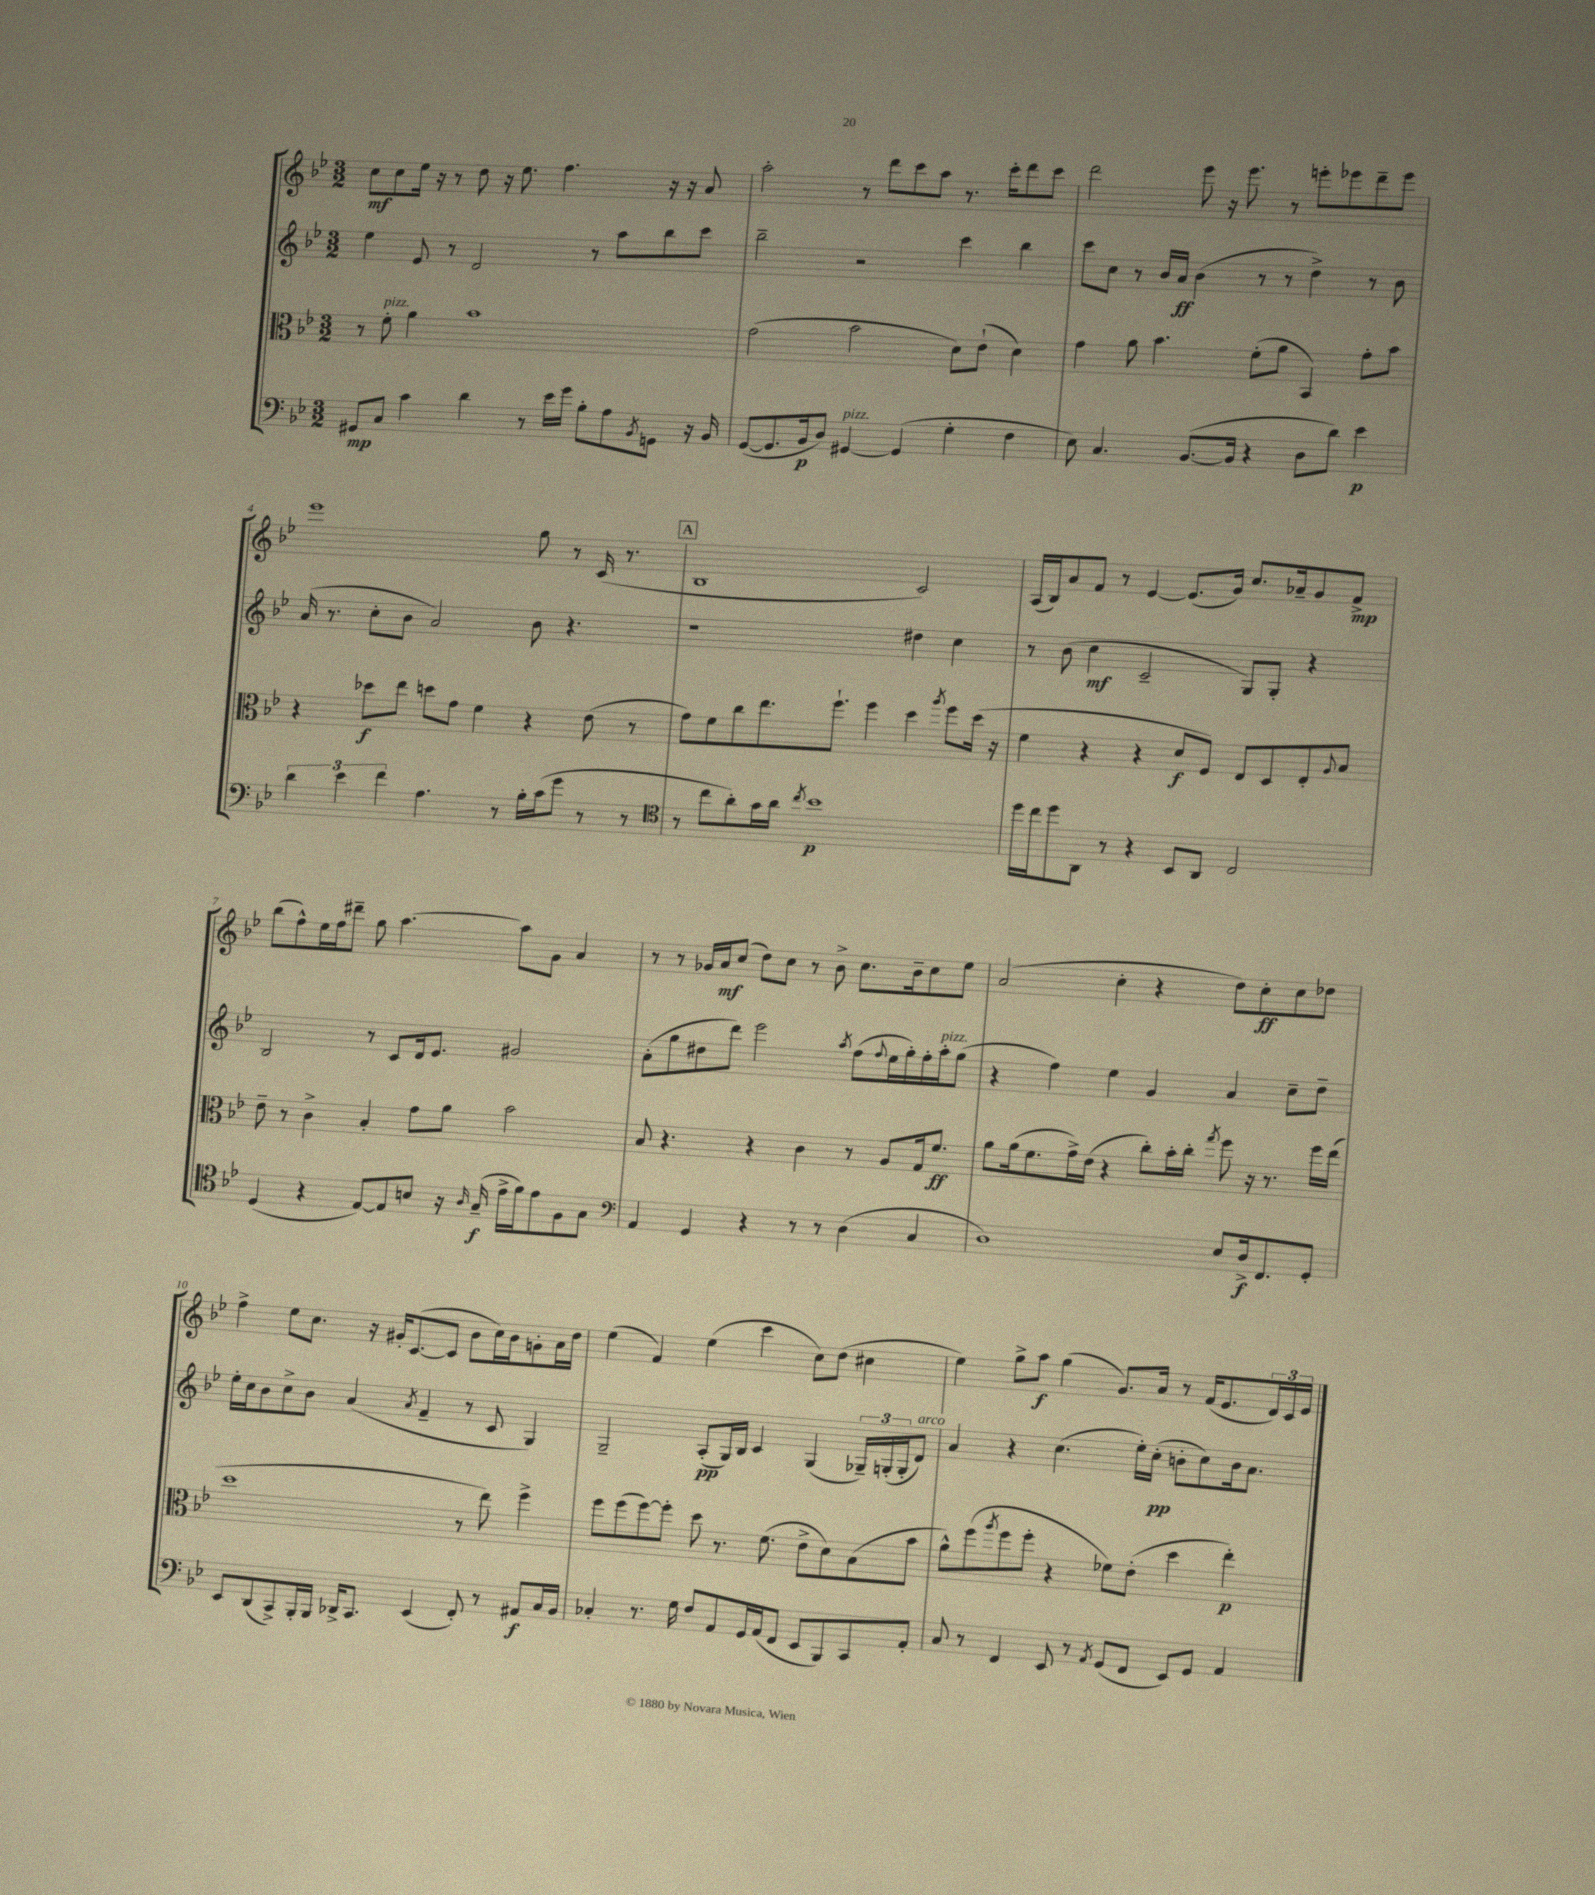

**kern	**dynam	**kern	**dynam	**kern	**dynam	**kern	**dynam
*part4	*part4	*part3	*part3	*part2	*part2	*part1	*part1
*staff4	*staff4	*staff3	*staff3	*staff2	*staff2	*staff1	*staff1
*clefF4	*	*clefC3	*	*clefG2	*	*clefG2	*
*k[b-e-]	*	*k[b-e-]	*	*k[b-e-]	*	*k[b-e-]	*
*M3/2	*	*M3/2	*	*M3/2	*	*M3/2	*
=1	=1	=1	=1	=1	=1	=1	=1
8GG#X/L	mp	8r	.	4ee-\	.	8cc\L	mf
!	!	!LO:TX:a:i:t=pizz.	!	!	!	!	!
8C/J	.	8f'\	.	.	.	8cc\	.
4c\	.	4a\	.	8e-/	.	16ee-\Jk	.
.	.	.	.	.	.	16r	.
.	.	.	.	8r	.	8r	.
4d\	.	1b-	.	2d/	.	8dd\	.
.	.	.	.	.	.	16r	.
.	.	.	.	.	.	8.ee-\	.
8r	.	.	.	.	.	.	.
16e-\LL	.	.	.	.	.	4.ff\	.
16g\JJ	.	.	.	.	.	.	.
8B-'\L	.	.	.	8r	.	.	.
8A\	.	.	.	8aa\L	.	.	.
8qBB-/	.	.	.	.	.	.	.
8GGn\J	.	.	.	8bb-\	.	16r	.
.	.	.	.	.	.	16r	.
16r	.	.	.	8ccc\J	.	8a/	.
16BB-/	.	.	.	.	.	.	.
=2	=2	=2	=2	=2	=2	=2	=2
([8GG/L	.	(2g\	.	2bb-~\	.	2aa'\	.
8.GG/]	.	.	.	.	.	.	.
16BB-/k	p	.	.	.	.	.	.
8D/J)	.	.	.	.	.	.	.
!LO:TX:a:i:t=pizz.	!	!	!	!	!	!	!
[4GG#X/	.	2b-\	.	2r	.	8r	.
.	.	.	.	.	.	8ddd\L	.
(4GG#/]	.	.	.	.	.	8ccc\	.
.	.	.	.	.	.	8aa\J	.
4G'\	.	8d\L)	.	4ccc\	.	8.r	.
.	.	(8e-`\J	.	.	.	.	.
.	.	.	.	.	.	16ccc'\KL	.
4F\	.	4d\)	.	4bb-\	.	8ddd\	.
.	.	.	.	.	.	8ccc\J	.
=3	=3	=3	=3	=3	=3	=3	=3
8E-\)	.	4g\	.	8ccc\L	.	2ddd\	.
4.C/	.	.	.	8cc\J	.	.	.
.	.	8a\	.	8r	.	.	.
.	.	4.b-\	.	16b-/LL	.	.	.
.	.	.	.	16a/JJ	ff	.	.
([8.BB-/L	.	.	.	(4b-\	.	8eee-\	.
.	.	.	.	.	.	16r	.
16BB-/Jk]	.	.	.	.	.	8.eee-\	.
4r	.	(8f'\L	.	8r	.	.	.
.	.	8a\J	.	8r	.	8r	.
8D\L	.	4BB-/)	.	4dd^\)	.	8eeen'\L	.
8d\J)	.	.	.	.	.	8eee-X\	.
4e-\	p	8g'\L	.	8r	.	8ddd~\	.
.	.	8b-\J	.	8b-\	.	8eee-\J	.
!!LO:LB:g=z
=4	=4	=4	=4	=4	=4	=4	=4
6d\	.	4r	.	(16a/	.	1eee-	.
.	.	.	.	8.r	.	.	.
6e-\	.	.	.	.	.	.	.
.	.	8dd-X\L	f	8cc'\L	.	.	.
6f\	.	.	.	.	.	.	.
.	.	8ee-\J	.	8b-\J	.	.	.
4.A\	.	8ddn\L	.	2a/)	.	.	.
.	.	8g\J	.	.	.	.	.
.	.	4f\	.	.	.	.	.
8r	.	.	.	.	.	.	.
16B-'\LL	.	4r	.	8b-\	.	8gg\	.
(16c\J	.	.	.	.	.	.	.
8g\J	.	.	.	4.r	.	8r	.
8r	.	(8e-\	.	.	.	(16c/	.
.	.	.	.	.	.	8.r	.
8r	.	8r	.	.	.	.	.
!!LO:REH:place=s1:t=A
=5	=5	=5	=5	=5	=5	=5	=5
*clefC4	*	*	*	*	*	*	*
8r	.	8g\L)	.	1r	.	1B-	.
8cc\L	.	8f\	.	.	.	.	.
8a'\)	.	8cc\	.	.	.	.	.
16g\L	.	8.ee-\	.	.	.	.	.
16a\JJ	.	.	.	.	.	.	.
8qcc/	.	.	.	.	.	.	.
1b-	p	.	.	.	.	.	.
.	.	8.ff`\J	.	.	.	.	.
.	.	4ff\	.	.	.	.	.
.	.	4dd\	.	4dd#X\	.	2c/)	.
.	.	8qaa/	.	.	.	.	.
.	.	8ff\L	.	4cc\	.	.	.
.	.	(16dd\Jk	.	.	.	.	.
.	.	16r	.	.	.	.	.
=6	=6	=6	=6	=6	=6	=6	=6
16dd\LL	.	4f\	.	8r	.	(16A/LL	.
16cc\J	.	.	.	.	.	16B-/J)	.
8dd\	.	.	.	(8b-\	.	8a/	.
8AA\J	.	4r	.	4cc\	mf	8f/J	.
8r	.	.	.	.	.	8r	.
4r	.	4r	.	2c~/	.	[4e-/	.
8BB-/L	.	8d/L	f	.	.	(8.e-/L]	.
8AA/J	.	8F/J)	.	.	.	.	.
.	.	.	.	.	.	16g/Jk)	.
2C/	.	8E-/L	.	8G/L)	.	8.cc/L	.
.	.	8D/	.	8G'/J	.	.	.
.	.	.	.	.	.	16a-X~/k	.
.	.	8E-'/	.	4r	.	8g/	.
.	.	8qqA/	.	.	.	.	.
.	.	8B-/J	.	.	.	8f^/J	mp
!!LO:LB:g=z
=7	=7	=7	=7	=7	=7	=7	=7
(4D/	.	8e-~\	.	2B-/	.	(8bb-\L	.
.	.	8r	.	.	.	8ff^^\)	.
4r	.	4c^\	.	.	.	16ee-\L	.
.	.	.	.	.	.	16ff\J	.
.	.	.	.	.	.	8ddd#X~\J	.
[8E-/L)	.	4B-'/	.	8r	.	8gg\	.
8E-/]	.	.	.	8c/L	.	[4.aa\	.
8Bn/J	.	8g\L	.	16d/k	.	.	.
.	.	.	.	8.e-/J	.	.	.
16r	.	8a\J	.	.	.	.	.
16qqA/	.	.	.	.	.	.	.
(16G~/	f	.	.	.	.	.	.
16e-^\LL	.	2b-\	.	2g#X/	.	8aa\L]	.
16f\J)	.	.	.	.	.	.	.
8e-\	.	.	.	.	.	8g\J	.
8F\	.	.	.	.	.	4a/	.
8G\J	.	.	.	.	.	.	.
=8	=8	=8	=8	=8	=8	=8	=8
*clefF4	*	*	*	*	*	*	*
4AA/	.	8B-/	.	(8a'\L	.	8r	.
.	.	4.r	.	8gg\	.	8r	.
4GG/	.	.	.	8dd#X\	.	16g-X/LL	.
.	.	.	.	.	.	16a/J	mf
.	.	.	.	8ddd\J)	.	(8cc/J	.
4r	.	4r	.	2eee-\	.	8dd\L)	.
.	.	.	.	.	.	8cc\J	.
8r	.	4c\	.	.	.	8r	.
8r	.	.	.	.	.	8b-^\	.
.	.	.	.	8qaa/	.	.	.
(4D\	.	8r	.	(8ff\L	.	8.cc\L	.
.	.	.	.	8qqff/	.	.	.
.	.	8A/L	.	16ee-\L	.	.	.
.	.	.	.	16gg'\)	.	16b-~\k	.
4C/	.	16G/k	.	16ff'\	.	8cc\	.
!	!	!	!	!LO:TX:a:i:t=pizz.	!	!	!
.	.	8.f/J	ff	16aa'\J	.	.	.
.	.	.	.	(8gg\J	.	8ee-\J	.
=9	=9	=9	=9	=9	=9	=9	=9
1D)	.	8a\L	.	4r	.	(2a/	.
.	.	(16a\k	.	.	.	.	.
.	.	8.f\	.	.	.	.	.
.	.	.	.	4ff\)	.	.	.
.	.	16g^\L)	.	.	.	.	.
.	.	(16e-\JJ	.	.	.	.	.
.	.	4r	.	4ee-\	.	4cc'\	.
.	.	8cc'\L)	.	4g/	.	4r	.
.	.	16b-'\L	.	.	.	.	.
.	.	16cc'\JJ	.	.	.	.	.
.	.	8qgg/	.	.	.	.	.
8E-/L	.	8ff\	.	4a/	.	8dd\L)	.
16D^/k	f	16r	.	.	.	8cc'\	ff
8.FF/	.	8.r	.	.	.	.	.
.	.	.	.	8cc~\L	.	8cc\	.
8GG'/J	.	16ff\LL	.	8dd~\J	.	8dd-X\J	.
.	.	(16ee-\JJ	.	.	.	.	.
!!LO:LB:g=z
=10	=10	=10	=10	=10	=10	=10	=10
8EE-/L	.	1dd	.	16ee-'\LL	.	4ff^\	.
.	.	.	.	16cc\J	.	.	.
(8DD/	.	.	.	8b-\	.	.	.
8CC^/)	.	.	.	8cc^\	.	8ee-\L	.
16BBB-'/L	.	.	.	8b-\J	.	8.cc\J	.
16BBB-/JJ	.	.	.	.	.	.	.
16DD-X^/KL	.	.	.	(4a/	.	.	.
8.CC/J	.	.	.	.	.	16r	.
.	.	.	.	.	.	16g#X'/KL	.
.	.	.	.	.	.	([8.c/	.
.	.	.	.	8qa/	.	.	.
(4EE-/	.	.	.	4f~/	.	.	.
.	.	.	.	.	.	8c/J]	.
8FF'/)	.	8r	.	8r	.	8b-\L	.
8r	.	8ee-\)	.	8c/	.	16cc\L)	.
.	.	.	.	.	.	16b-\J	.
8AA#X/L	f	4ff^\	.	4G/)	.	8gn'\	.
16C/L	.	.	.	.	.	16a\L	.
16BB-/JJ	.	.	.	.	.	16dd\JJ	.
=11	=11	=11	=11	=11	=11	=11	=11
4C-X'/	.	8ff\L	.	2G~/	.	(4ee-\	.
.	.	(8ff\	.	.	.	.	.
8.r	.	[8ff\)	.	.	.	4f/)	.
.	.	8ff'\J]	.	.	.	.	.
16G\	.	.	.	.	.	.	.
8F/L	.	8dd\	.	(8A'/L	pp	(4ee-\	.
8AA/	.	8.r	.	16G/L)	.	.	.
.	.	.	.	16B-/JJ	.	.	.
16GG/L	.	.	.	4c/	.	4ccc\	.
(16AA/J	.	(8.f\	.	.	.	.	.
8FF/J	.	.	.	.	.	.	.
8EE-/L	.	8e-^\L	.	(4G/	.	8cc\L)	.
8BBB-/)	.	8d\)	.	.	.	(8dd\J	.
8CC/	.	(8B-\	.	24G-X~/LL)	.	4cc#X\	.
.	.	.	.	(24Gn'/	.	.	.
.	.	.	.	24G'/J	.	.	.
!	!	!	!	!LO:TX:a:i:t=arco	!	!	!
8AA'/J	.	8b-\J	.	8d/J)	.	.	.
=12	=12	=12	=12	=12	=12	=12	=12
8C/	.	8a^^\L)	.	4a/	.	4ee-\)	.
8r	.	(8ff\	.	.	.	.	.
.	.	8qaa/	.	.	.	.	.
4FF/	.	8ff\	.	4r	.	8gg^\L	.
.	.	8ff'\J	.	.	.	8aa\J	f
8EE-/	.	4r	.	(4.cc\	.	(4gg\	.
8r	.	.	.	.	.	.	.
8qAA/	.	.	.	.	.	.	.
(8GG/L	.	8f-X\L)	.	.	.	8.g/L)	.
8FF/J	.	(8e-'\J	.	16ee-'\LL)	.	.	.
.	.	.	.	(16cc'\JJ	pp	16a/Jk	.
8EE-/L)	.	4dd\	.	8bn'\L	.	8r	.
8GG/J	.	.	.	8cc\)	.	(16f/KL	.
.	.	.	.	.	.	8.e-/	.
4AA/	.	4ee-'\)	p	16b\k	.	.	.
.	.	.	.	8.a\J	.	.	.
.	.	.	.	.	.	24d/L)	.
.	.	.	.	.	.	24c/	.
.	.	.	.	.	.	24e-/JJ	.
==	==	==	==	==	==	==	==
*-	*-	*-	*-	*-	*-	*-	*-
